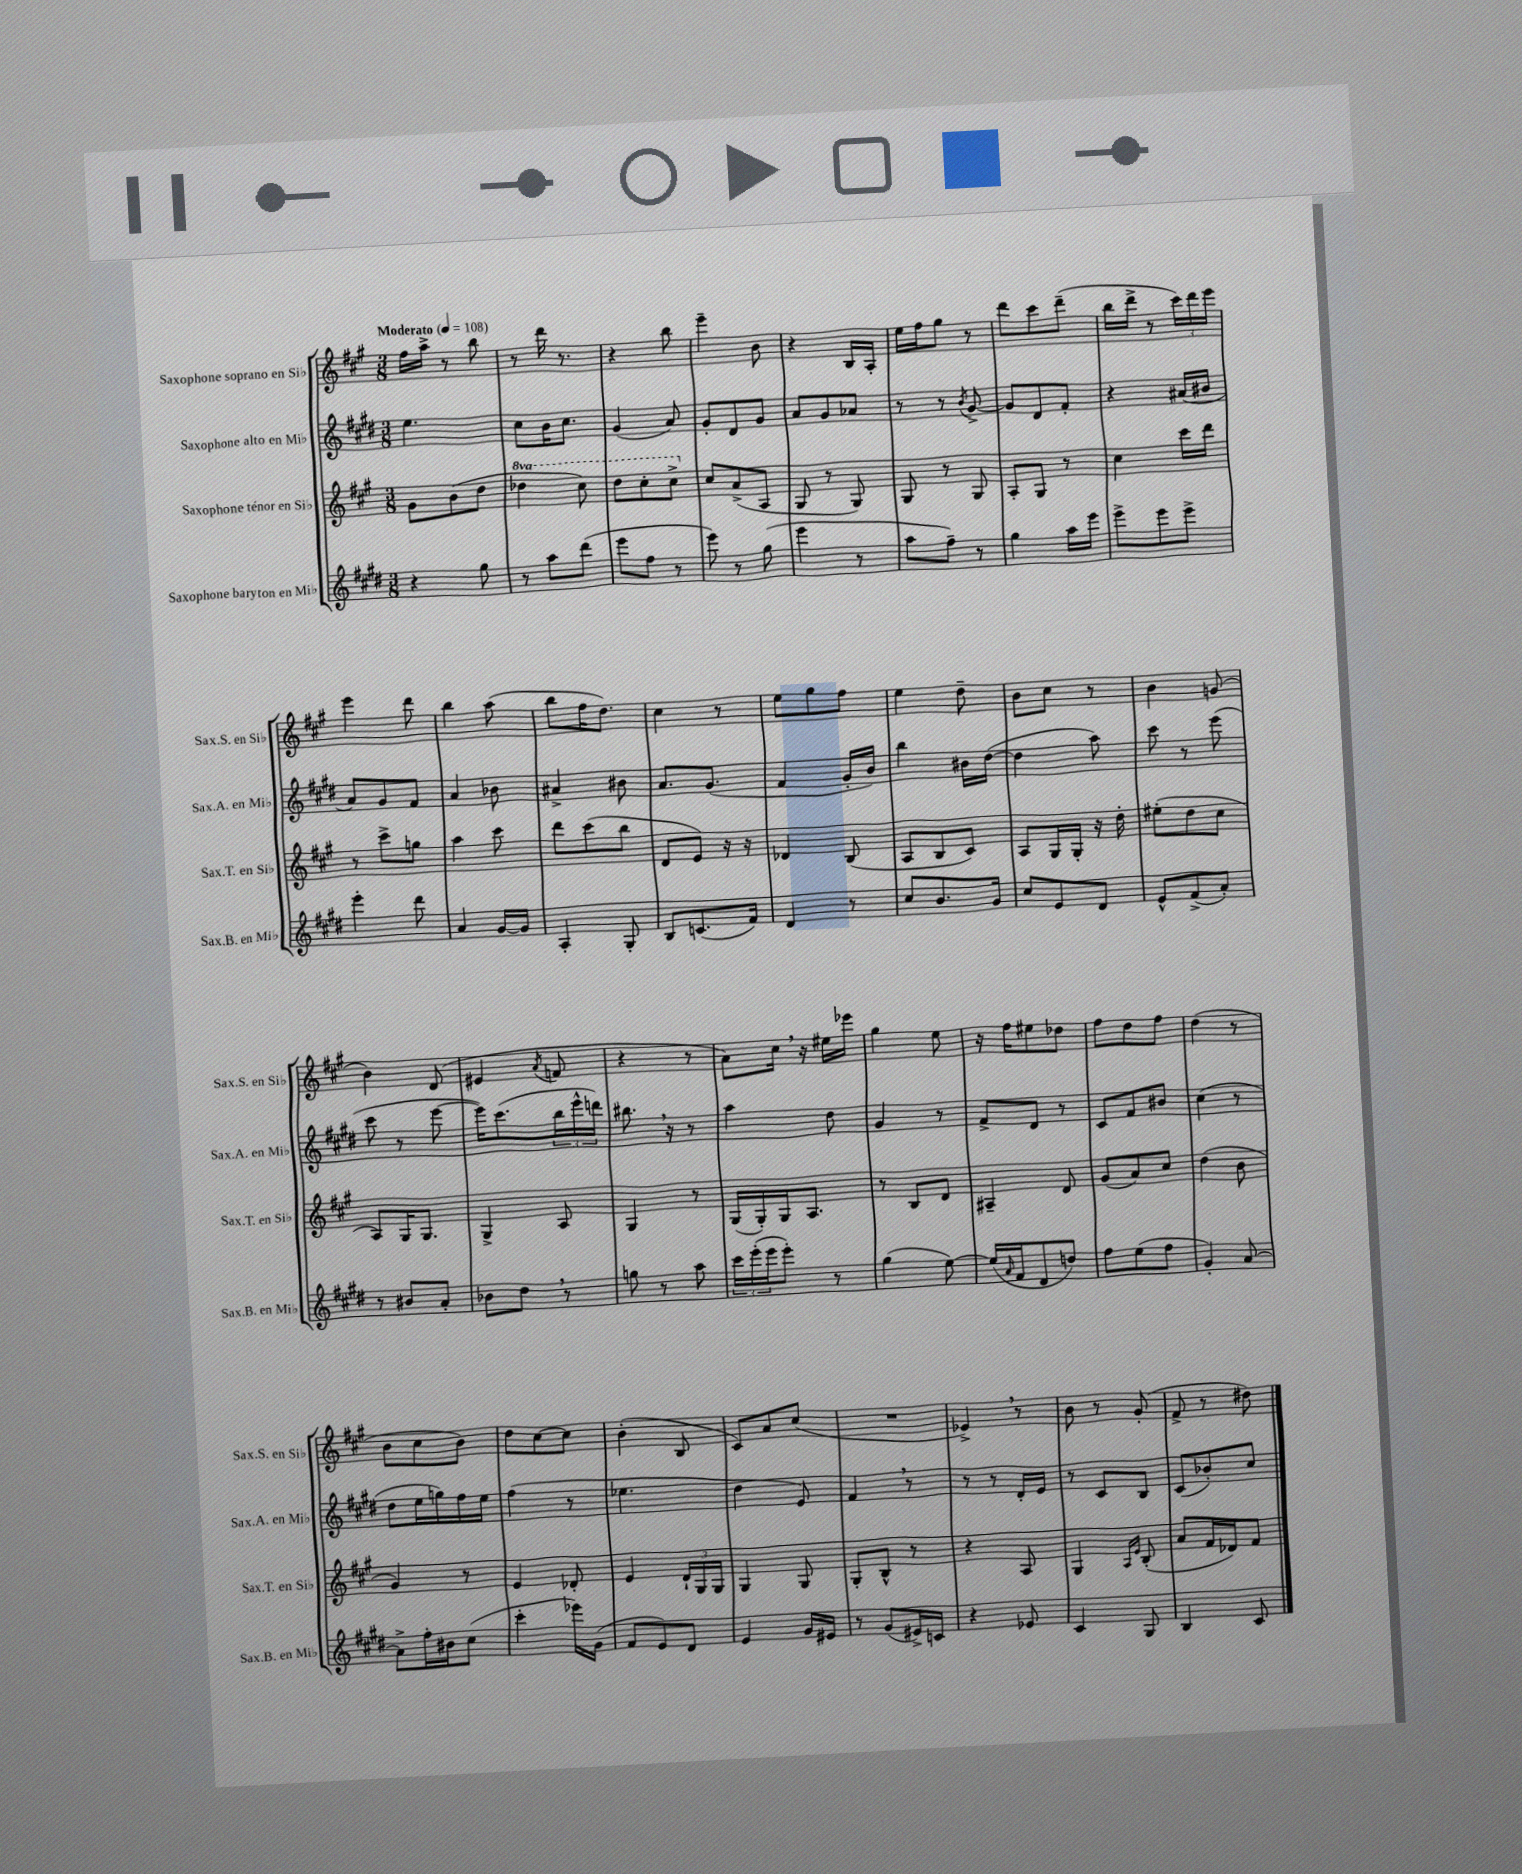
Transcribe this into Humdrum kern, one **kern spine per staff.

**kern	**kern	**kern	**kern
*part4	*part3	*part2	*part1
*staff4	*staff3	*staff2	*staff1
*I"Saxophone baryton en Mi♭	*I"Saxophone ténor en Si♭	*I"Saxophone alto en Mi♭	*I"Saxophone soprano en Si♭
*I'Sax.B. en Mi♭	*I'Sax.T. en Si♭	*I'Sax.A. en Mi♭	*I'Sax.S. en Si♭
*clefG2	*clefG2	*clefG2	*clefG2
*k[f#c#g#d#]	*k[f#c#g#]	*k[f#c#g#d#]	*k[f#c#g#]
*M3/8	*M3/8	*M3/8	*M3/8
*MM108	*MM108	*MM108	*MM108
=1	=1	=1	=1
!	!	!	!LO:TX:a:B:t=Moderato
4r	8g#\L	4.ee\	16ff#\LL
.	.	.	16aa^\JJ
.	(8b\	.	8r
8gg#\	8dd\J	.	8bb\
=2	=2	=2	=2
*	*8va	*	*
8r	4ddd-X\	8cc#\L	8r
8aa\L	.	16b\K	16ddd\
.	.	8.cc#\J	8.r
(8ddd#\J	8ccc#\)	.	.
=3	=3	=3	=3
8eee\L	8ddd\L	(4g#/	4r
8ff#\J	8ccc#'\	.	.
8r	8ccc#^\J	8a/)	8bb\
=4	=4	=4	=4
*	*X8va	*	*
8eee\)	8cc#/L	8g#'/L	4eee~\
8r	(8a^/	8d#/	.
(8gg#\	8A/J	8g#/J	8b\
=5	=5	=5	=5
4eee\	8G#/	8a/L	4r
.	8r	8g#/	.
8r	8G#/)	8a-X/J	16B/LL
.	.	.	16A'/JJ
=6	=6	=6	=6
8aa\L	8G#/	8r	16ee\LL
.	.	.	16ff#\J
8ff#~\J)	8r	8r	8gg#\J
.	.	8qb/	.
8r	8G#/	[8g#^/	8r
=7	=7	=7	=7
4gg#\	8A'/L	8g#/L]	8ddd\L
.	8G#/J	8d#/	8ccc#\
16aa\LL	8r	8f#'/J	(8ddd~\J
16eee\JJ	.	.	.
=8	=8	=8	=8
8eee^\L	4cc#\	4r	16bb\LL
.	.	.	16ddd^\JJ
8eee\	.	.	8r
8eee^\J	16ccc#\LL	(16a#X/LL	24ccc#\LL)
.	.	.	24ddd\
.	16ddd\JJ	16b#X/JJ	.
.	.	.	24eee\JJ
!!LO:LB:g=z
=9	=9	=9	=9
4eee'\	8r	8a/L)	4eee\
.	8ccc#^\L	8g#/	.
8ddd#\	8ggn\J	8f#/J	8ddd\
=10	=10	=10	=10
4a/	4aa\	4a/	4bb\
[16g#/LL	8ccc#\	8b-X\	(8aa\
16g#/JJ]	.	.	.
=11	=11	=11	=11
4A'/	8ddd\L	4a#X^/	8bb\L
.	(8ccc#\	.	16ff#\K
.	.	.	8.dd\J)
8G#'/	8bb\J	8b#X\	.
=12	=12	=12	=12
8B/L	8d/L	8.a/L	4cc#\
(8.cn/	8e/J)	.	.
.	.	(8.g#/J	.
.	16r	.	8r
16f#/Jk)	16r	.	.
=13	=13	=13	=13
4d#/	4d-X/	4f#/	8ee\L
.	.	.	8gg#\
8r	(8B/	16g#'/LL	8ff#\J
.	.	16b/JJ)	.
=14	=14	=14	=14
8cc#/L	8A/L	4bb\	4ee\
8.b/	8B/	.	.
.	8c#/J)	16b#X\LL	8dd~\
16g#/Jk	.	([16dd#\JJ	.
=15	=15	=15	=15
8cc#/L	8A/L	4dd#\]	8b\L
8e/	16G#/L	.	8cc#\J
.	16G#'/JJ	.	.
8d#/J	16r	8aa\)	8r
.	16dd'\	.	.
=16	=16	=16	=16
8e^^/L	(8ee#X'\L	8ccc#\	4b\
(8f#^/	8dd\	8r	.
8a'/J)	8cc#\J	(8eee\	(8gn/
!!LO:LB:g=z
=17	=17	=17	=17
8r	8A/L)	8ccc#\	4b\)
8b#X/L	16G#/K	8r	.
.	8.G#/J	.	.
8a'/J	.	[8eee\	(8d/
=18	=18	=18	=18
8b-X\L	4G#^/	16eee\KL])	4e#X/
.	.	(8.ccc#\	.
8dd#,\J	.	.	.
.	.	.	8qa/
8r	8A/	24bb\L	8fn/
.	.	24eee^^\	.
.	.	24dddn\JJ)	.
=19	=19	=19	=19
8ggn\	4G#/	8.bb#X,\	4r
8r	.	.	.
.	.	16r	.
8aa\	8r	8r	8r
=20	=20	=20	=20
24ccc#\LL	(16G#/LL	4aa\	8a\L)
(24eee'\	.	.	.
.	16G#'/)	.	.
24eee\J	.	.	.
8eee'\J)	16G#/J	.	16cc#,\Jk
.	8.A/J	.	16r
8r	.	8dd#\	16ee#X\LL
.	.	.	16eee-X\JJ
=21	=21	=21	=21
(4gg#\	8r	4g#/	4gg#\
.	8B/L	.	.
[8ee\)	8d/J	8r	8ee\
=22	=22	=22	=22
(16ee/LL]	4A#X~/	8f#^/L	16r
16qqa/	.	.	.
16f#/J	.	.	16ff#\KL
8d#/	.	8d#/J	8ee#X\
8ddn/J)	8d/	8r	8dd-X\J
=23	=23	=23	=23
8ff#\L	(8g#/L	8c#/L	8ff#\L
(8ee\	8a/)	8f#/	8dd\
8ff#\J	8cc#/J	8b#X/J	8ff#\J
=24	=24	=24	=24
4g#'/)	(4dd\	(4cc#\	(4dd\
[8a/	8b\	8r	8r
!!LO:LB:g=z
=25	=25	=25	=25
8a^\L]	4g#/)	8dd#\L	8b\L
16ff#'\L	.	16ee\L	8cc#\
16b#X\J	.	16ggn\)	.
(8cc#\J	8r	16ff#\	8b\J)
.	.	16ee\JJ	.
=26	=26	=26	=26
4ccc#'\	4e/	(4ff#\	8dd\L
.	.	.	[8cc#\
16eee-X\LL)	8d-X'/	8r	8cc#\J]
(16g#\JJ	.	.	.
=27	=27	=27	=27
8f#/L	4e/	4.ee-X\	(4b'\
8e/)	.	.	.
8d#/J	24d`/LL	.	8B/
.	24G#/	.	.
.	24G#/JJ	.	.
=28	=28	=28	=28
4e/	4G#/	4dd#\	8c#/L)
.	.	.	8a/
16g#/LL	8G#/	8e/)	(8cc#/J
16e#X/JJ	.	.	.
=29	=29	=29	=29
8r	8G#'/L	4f#,/	4.r
(8g#/L	8B^^/J	.	.
16e#X^/L)	8r	8r	.
16cn/JJ	.	.	.
=30	=30	=30	=30
4r	4r	8r	4e-X^,/)
.	.	8r	.
8e-X/	8A/	16d#'/LL	8r
.	.	16e/JJ	.
=31	=31	=31	=31
4c#/	4G#/	8r	8b\
.	.	8c#/L	8r
.	16qqA/LL	.	.
.	16qqe/JJ	.	.
8G#/	(8B'/	8B/J	(8g#'/
=32	=32	=32	=32
4B/	8a/L	(8c#/L	8f#^/
.	16f#/L	8b-X'/)	8r
.	16d-X/J)	.	.
8c#/	8f#/J	8cc#/J	8dd#X\)
==	==	==	==
*-	*-	*-	*-
